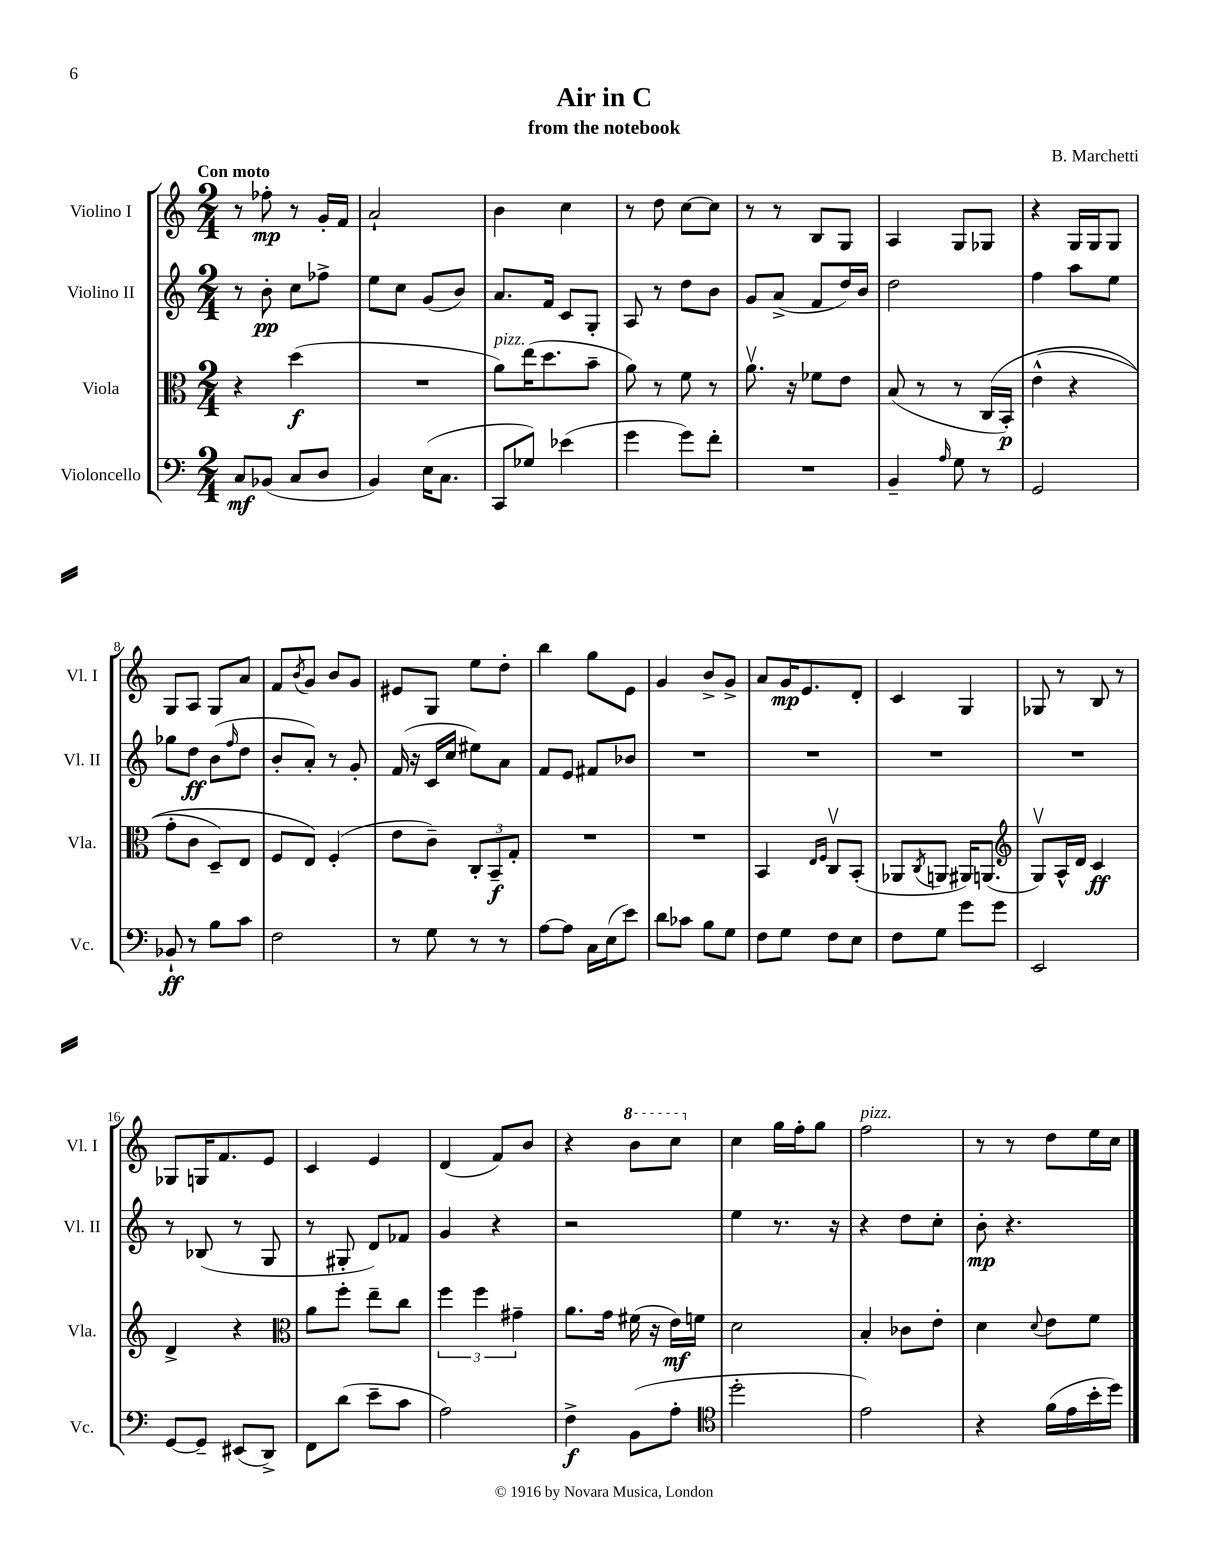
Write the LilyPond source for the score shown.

\header { title = "Air in C" composer = "B. Marchetti" subtitle = "from the notebook" }
<<
\new StaffGroup <<
\new Staff = "s0" \with { instrumentName = "Violino I" shortInstrumentName = "Vl. I" } {
    \clef treble \key c \major \numericTimeSignature \time 2/4 \tempo "Con moto"
    r8 fes''8-.\mp r8 g'16-. f'16 |
    a'2-! |
    b'4 c''4 |
    r8 d''8 c''8~ c''8 |
    r8 r8 b8 g8 |
    a4 g8 ges8 |
    r4 g16 g16 g8 |
    g8 a8 g8 a'8 |
    f'8 \acciaccatura { b'8 } g'8 b'8 g'8 |
    eis'8 g8 e''8 d''8-. |
    b''4 g''8 e'8 |
    g'4 b'8-> g'8-> |
    a'8 g'16\mp e'8. d'8-. |
    c'4 g4 |
    ges8 r8 b8 r8 |
    ges8 g16 f'8. e'8 |
    c'4 e'4 |
    d'4( f'8) b'8 |
    r4 \ottava #1 b''8 c'''8 \ottava #0 |
    c''4 g''16 f''16-. g''8 |
    f''2^\markup { \italic "pizz." } |
    r8 r8 d''8 e''16 c''16 \bar "|." |
}
\new Staff = "s1" \with { instrumentName = "Violino II" shortInstrumentName = "Vl. II" } {
    \clef treble \key c \major \numericTimeSignature \time 2/4
    r8 b'8-.\pp c''8 fes''8-> |
    e''8 c''8 g'8( b'8) |
    a'8. f'16 c'8 g8-. |
    a8 r8 d''8 b'8 |
    g'8 a'8->( f'8 d''16) b'16 |
    d''2 |
    f''4 a''8 e''8 |
    ges''8 d''8\ff b'8( \grace { f''16 } d''8 |
    b'8-. a'8-.) r8 g'8-. |
    f'16( r16 c'16 c''16 eis''8) a'8 |
    f'8 e'8 fis'8 bes'8 |
    R2 |
    R2 |
    R2 |
    R2 |
    r8 bes8( r8 g8 |
    r8 gis8-. d'8) fes'8 |
    g'4 r4 |
    r2 |
    e''4 r8. r16 |
    r4 d''8 c''8-. |
    b'8-.\mp r4. \bar "|." |
}
\new Staff = "s2" \with { instrumentName = "Viola" shortInstrumentName = "Vla." } {
    \clef alto \key c \major \numericTimeSignature \time 2/4
    r4 d''4\f( |
    R2 |
    a'8^\markup { \italic "pizz." }) e''16( d''8. b'8-- |
    a'8) r8 f'8 r8 |
    a'8.\upbow r16 fes'8 e'8 |
    b8( r8 r8 c16\( b,16-.\p) |
    e'4-^( r4 |
    g'8-. c'8 d8--) e8 |
    f8 e8\) f4-.( |
    e'8 c'8--) \tuplet 3/2 { c8-. b,8--\f g8-. } |
    R2 |
    R2 |
    b,4 \grace { e16 f16 } c8\upbow b,8-.( |
    aes,8 \acciaccatura { c8 } a,8 ais,16) a,8.( |
    \clef treble g8\upbow) a16-^ d'16 c'4\ff |
    d'4-> r4 |
    \clef alto a'8 f''8-. e''8-- c''8 |
    \tuplet 3/2 { f''4 f''4 gis'4-- } |
    a'8. g'16 fis'16( r16 e'16\mf) f'16 |
    d'2 |
    b4-. ces'8 e'8-. |
    d'4 \appoggiatura { d'8 } e'8 f'8 \bar "|." |
}
\new Staff = "s3" \with { instrumentName = "Violoncello" shortInstrumentName = "Vc." } {
    \clef bass \key c \major \numericTimeSignature \time 2/4
    c8\mf bes,8( c8 d8 |
    b,4) e16( c8. |
    c,8 ges8) ees'4( |
    g'4 g'8) f'8-. |
    R2 |
    b,4-- \grace { a16 } g8 r8 |
    g,2 |
    bes,8-!\ff r8 b8 c'8 |
    f2 |
    r8 g8 r8 r8 |
    a8~ a8 c16 e16( e'8) |
    d'8 ces'8 b8 g8 |
    f8 g8 f8 e8 |
    f8 g8 g'8 g'8 |
    e,2 |
    g,8~ g,8-- eis,8( d,8->) |
    f,8 d'8( e'8-- c'8 |
    a2) |
    f4->\f b,8( a8-. |
    \clef tenor d''2-. |
    e'2) |
    r4 f'16( e'16 b'16-. d''16) \bar "|." |
}
>>
>>
